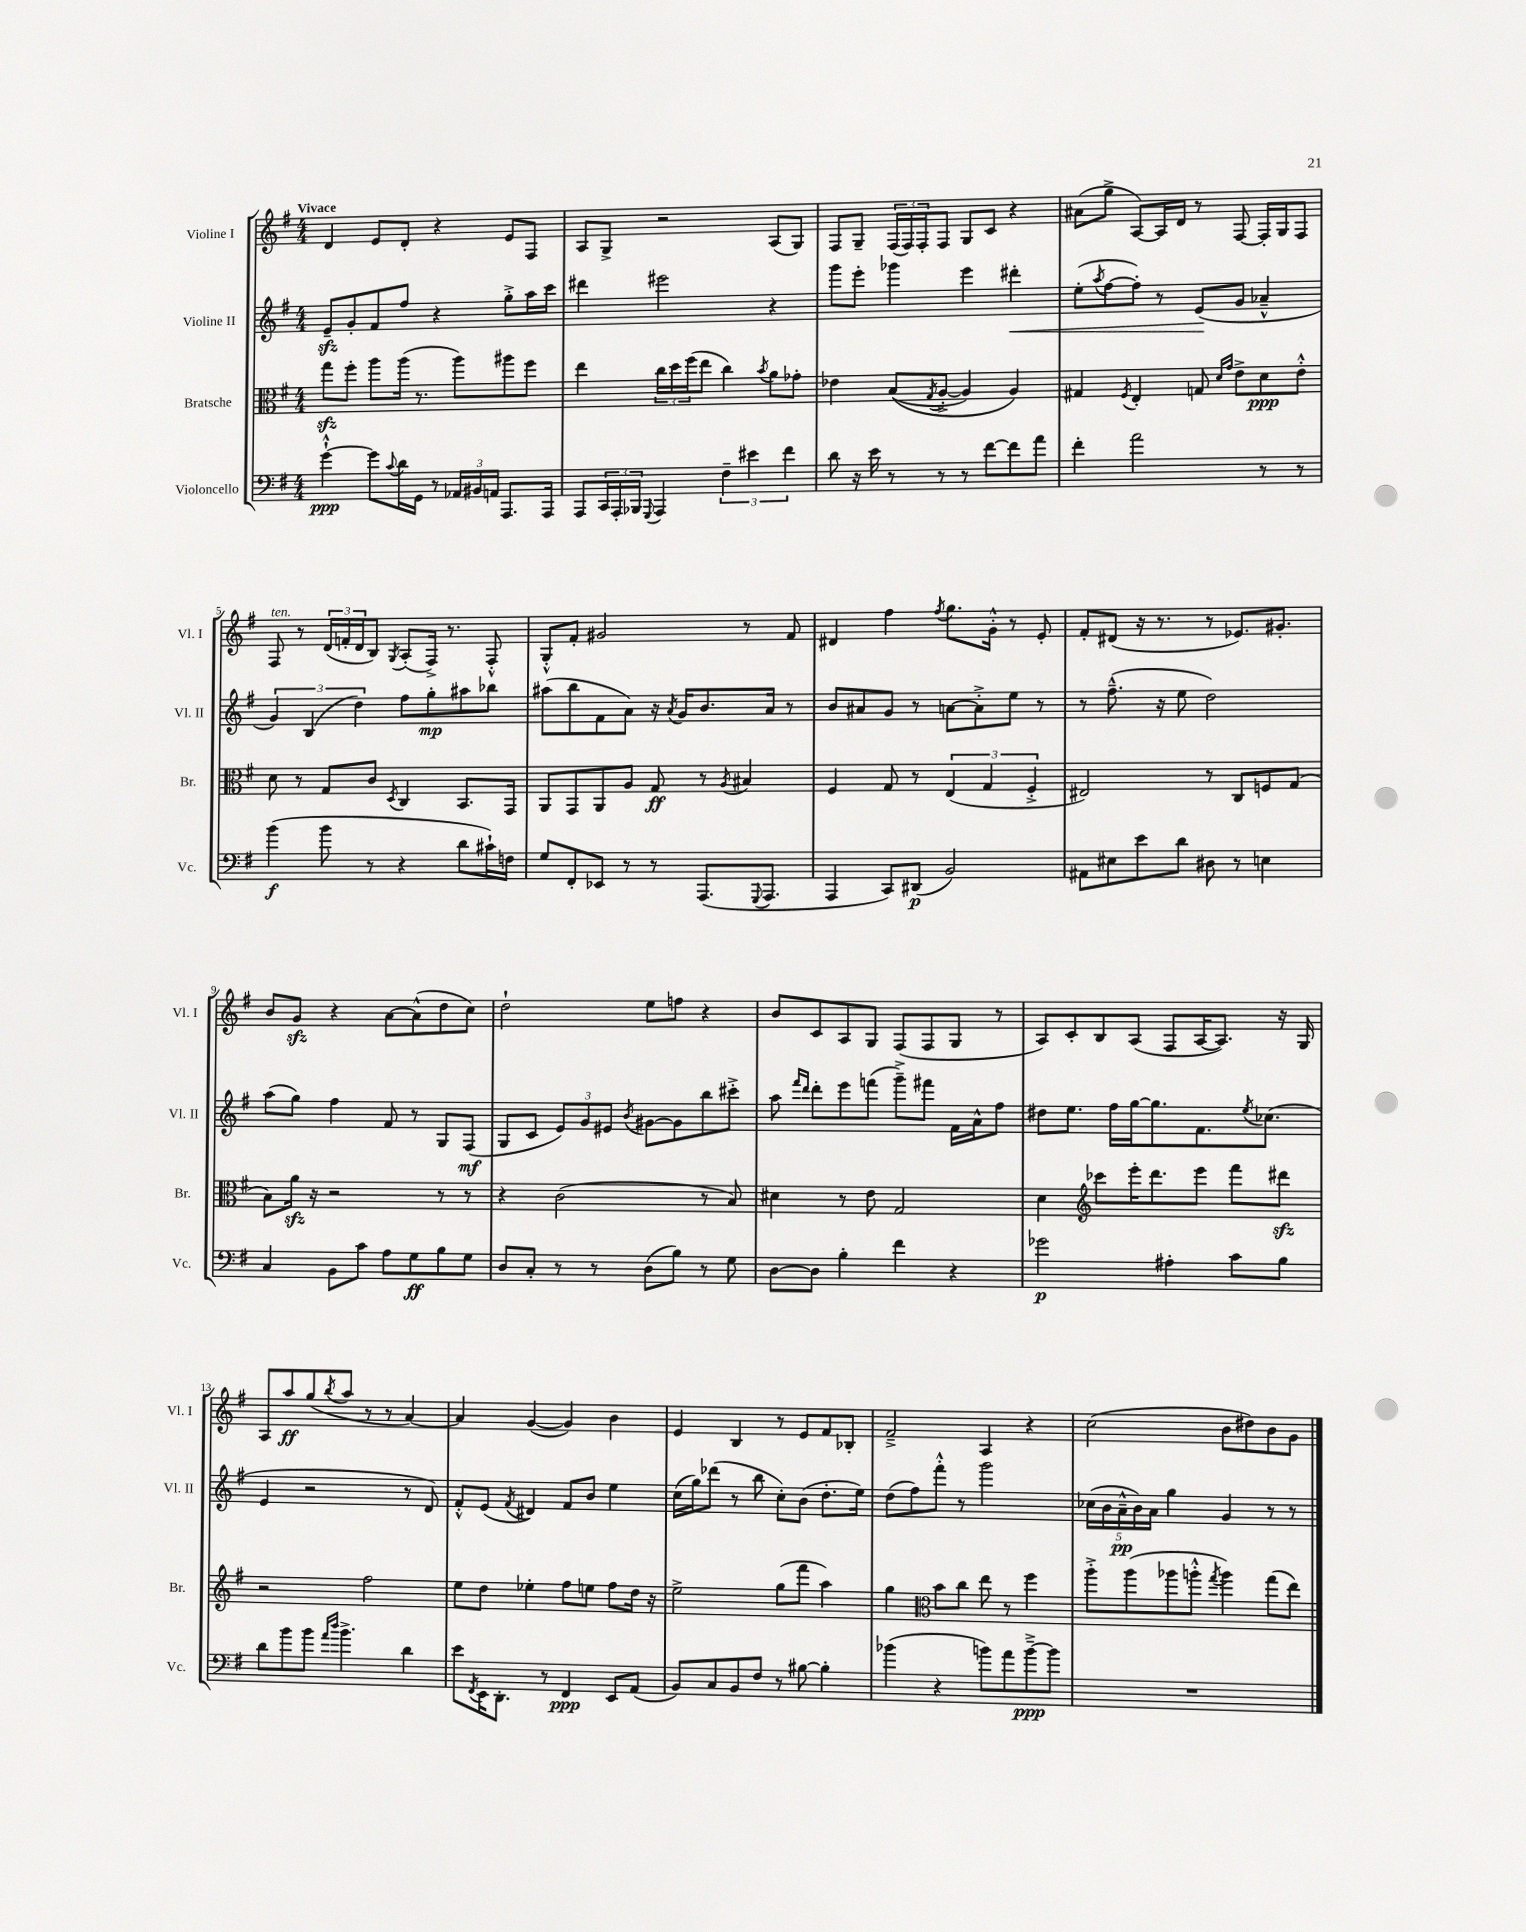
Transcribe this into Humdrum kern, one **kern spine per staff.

**kern	**kern	**kern	**kern
*staff4	*staff3	*staff2	*staff1
*clefF4	*clefC3	*clefG2	*clefG2
*k[f#]	*k[f#]	*k[f#]	*k[f#]
*M4/4	*M4/4	*M4/4	*M4/4
[4g`^^	8gg	8e~	4d
.	8ff#'	8g'	.
8g]	8aa	8f#	8e
8qqc	.	.	.
16d	(16aa	8ff#	8d'
16GG	8.r	.	.
8r	.	4r	4r
24AA-	8aa)	.	.
24BB#	.	.	.
24AA	.	.	.
8.AAA	8aa#	8gg'^	8e
.	8ff#	16aa	8F#
16AAA	.	16ccc	.
=	=	=	=
8AAA	4ee	4ddd#	8A
24CC	.	.	8G^
24AAA'	.	.	.
24BBB-	.	.	.
8qqGGG	.	.	.
4AAA	24cc	2eee#	2r
.	24dd	.	.
.	(24ff#	.	.
.	8ee	.	.
6F#~	4cc)	.	.
6e#	.	.	.
.	8qb	.	.
.	8a	4r	(8A
6f#	.	.	.
.	8g-'	.	8G)
=	=	=	=
8d	4e-	8ggg	8F#
16r	.	8eee'	8G~
16e	.	.	.
8r	&((8B	4ggg-	(24F#
.	.	.	24F#)
.	.	.	24F#'
.	8qG	.	.
8r	[8A'^	.	8F#
8r	4A])	4eee	8G
[8f#	.	.	8c
8f#]	4A&)	4ddd#'	4r
8a	.	.	.
=	=	=	=
4f#'	4G#	(8ee'	(8a#
.	.	8qaa	.
.	.	[8ff#	8gg^
.	8qF#	.	.
2a	4E'	8ff#'])	[8A)
.	.	8r	16A]
.	.	.	16d
.	8G	(8e	8r
.	16qqd	.	.
.	16qqg	.	.
.	8e^	8g	[8F#
8r	8d	4a-~^^	16F#']
.	.	.	16G
8r	8e'^^	.	8F#
=	=	=	=
(4b	8d	6g)	8F#
.	8r	.	8r
.	.	(6B	.
8b	8G	.	(24d
.	.	.	24f'
.	.	6dd)	24d
8r	8c	.	8B)
.	8qD	.	8qG
4r	4C	8ff#	(8A'
.	.	8gg'	16F#^)
.	.	.	8.r
8d	8.BB	8aa#	.
16c#`)	.	8bb-	8F#'^^
16F	16GG	.	.
=	=	=	=
8G	8AA	(8aa#	8G'^^
8FF#'	8GG	8bb	8f#'
8EE-	8AA	8f#	2g#
8r	8A	8a)	.
8r	8G	16r	.
.	.	8qa	.
.	.	16g	.
(8.AAA	8r	8.b	.
.	8qA	.	.
.	4B#	.	8r
8qqGGG	.	.	.
8.AAA	.	16a	.
.	.	8r	8f#
=	=	=	=
4AAA	4F#	8b	4d#
.	.	8a#	.
8CC)	8G	8g	4ff#
(8DD#	8r	8r	.
.	.	.	8qff#
2BB)	(6E	[8a	8.gg
.	.	8a'^]	.
.	6G	.	.
.	.	.	16g'^^
.	.	8ee	8r
.	6F#'^	.	.
.	.	8r	8e'
=	=	=	=
8AA#	2E#)	8r	8f#'
8E#	.	(8.ff#~^^	(8d#
8e	.	.	16r
.	.	16r	8.r
8d	.	8ee	.
8D#	8r	2dd)	8r
8r	8C	.	8.e-)
4E	8F	.	.
.	.	.	8.g#'
.	(8G	.	.
=	=	=	=
4C	8B)	(8aa	8b
.	16a	8gg)	8g
.	16r	.	.
8BB	2r	4ff#	4r
8c	.	.	.
8A	.	8f#	[8a
8G	.	8r	(8a^^]
8B	8r	8G	8dd
8G	8r	(8F#	8cc)
=	=	=	=
8D	4r	8G	2dd`
8C'	.	8c	.
8r	(2c	12e)	.
.	.	12g	.
8r	.	.	.
.	.	12e#	.
.	.	8qb	.
(8D	.	[8g#	8ee
8B)	.	8g#]	8ff
8r	8r	8bb	4r
8G	8B)	8ccc#'^	.
=	=	=	=
[8D	4d#	8aa	8b
.	.	16qqfff#	.
.	.	16qqddd	.
8D]	.	8ddd'	8c
4B'	8r	8eee	8A
.	8e	(8fff	8G
4f#	2G	8ggg~^)	(8F#
.	.	8fff#	8F#
4r	.	16f#	8G
.	.	16a^^	.
.	.	8ff#	8r
=	=	=	=
2g-	4d	8dd#	8A)
.	.	8.ee	8c'
*	*clefG2	*	*
.	8ccc-	.	8B
.	.	16ff#	.
.	16eee'	[16gg	(8A
.	8.ddd	8.gg]	.
4A#'	.	.	8F#
.	8eee	8.f#	[16A
.	.	.	8.A])
8c	8fff#	.	.
.	.	8qee	.
.	.	(8.cc-	.
8B	8ddd#	.	16r
.	.	.	16G
=	=	=	=
8d	2r	4e	8A
8b	.	.	8aa
8b	.	2r	(8gg
16qqa	.	.	.
16qqdd	.	.	8qbb
4.b^	.	.	8aa
.	2ff#	.	8r
.	.	.	8r
4d	.	8r	[4a)
.	.	8d)	.
=	=	=	=
8e	8ee	8f#'^^	4a]
8qFF#	.	.	.
16EE	8dd	(8e	.
8.DD'	.	.	.
.	.	8qf#	.
.	4ee-'	4d#)	([4g
8r	.	.	.
4FF#	8ff#	8f#	4g])
.	8ee	8b	.
8EE	8ff#	4ee	4b
(8AA	16dd	.	.
.	16r	.	.
=	=	=	=
8BB)	2ee^	(16cc	4e
.	.	16gg)	.
8C	.	(8ddd-	.
8BB	.	8r	4B
8F#	.	8bb	.
8r	(8gg	8cc')	8r
[8B#	8fff#	(8b	8e
4B#']	4aa)	8.dd'	8f#
.	.	.	8B-'
.	.	16ee)	.
=	=	=	=
(4b-	4gg	(8dd	2f#~^
.	.	8ff#)	.
*	*clefC3	*	*
4r	8b	8fff#'^^	.
.	8cc	8r	.
8b)	8ee	2ggg	4A
8a	8r	.	.
[8b~^	4ff#	.	4r
8b]	.	.	.
=	=	=	=
1r	8aa'^	(20cc-	(2cc
.	.	20b	.
.	.	20a~^^	.
.	(8aa	.	.
.	.	20b)	.
.	.	20a	.
.	8aa-	4gg	.
.	8aa'^^	.	.
.	8qgg	.	.
.	4aa)	4g	8b
.	.	.	8dd#)
.	(8gg	8r	8b
.	8ee)	8r	8g
==	==	==	==
*-	*-	*-	*-
